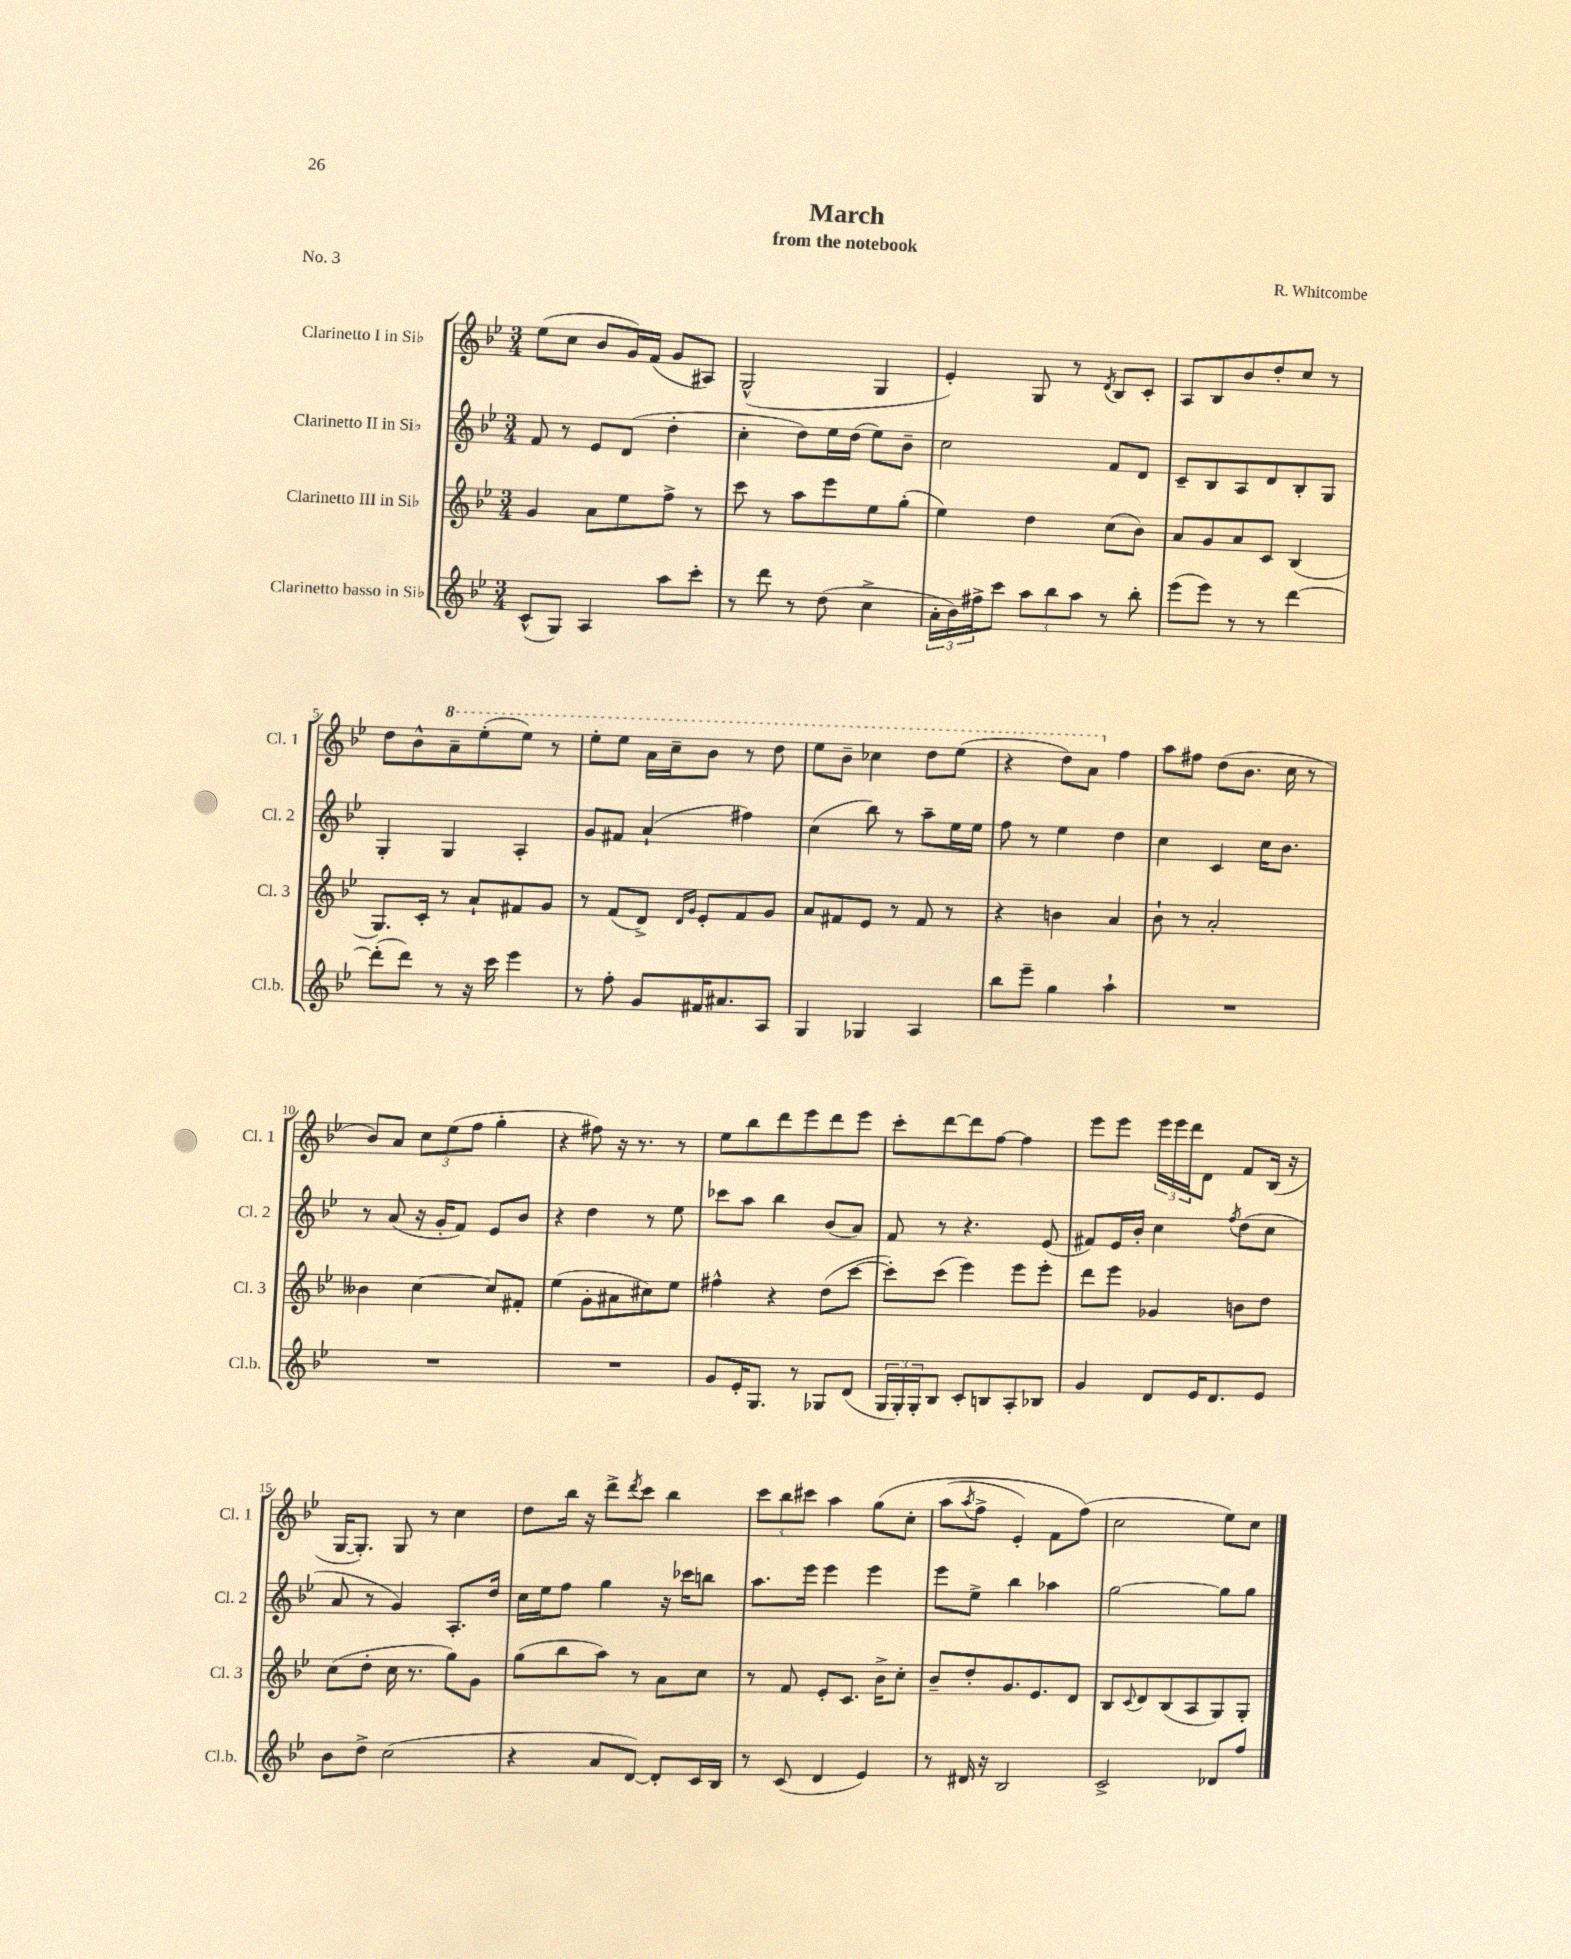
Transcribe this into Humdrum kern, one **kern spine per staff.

**kern	**kern	**kern	**kern
*staff4	*staff3	*staff2	*staff1
*clefG2	*clefG2	*clefG2	*clefG2
*k[b-e-]	*k[b-e-]	*k[b-e-]	*k[b-e-]
*M3/4	*M3/4	*M3/4	*M3/4
(8c^^	4g	8f	(8ee-
8G)	.	8r	8cc
4A	8a	8e-	8b-
.	8ee-	(8d	16g)
.	.	.	(16f
8aa	8ff^	4dd'	8g
8ccc'	8r	.	8A#)
=	=	=	=
8r	8ccc	4cc'	(2G^^
8ddd	8r	.	.
8r	8aa	8dd)	.
(8dd	8eee-	16ee-	.
.	.	(16dd	.
4cc^	8ee-	8ee-)	4G
.	(8gg'	8b-~	.
=	=	=	=
24a'	4ee-)	2cc	4e-')
24b-)	.	.	.
24ff#^	.	.	.
8ccc	.	.	.
12aa	4dd	.	8G
12bb-	.	.	.
.	.	.	8r
12aa	.	.	.
.	.	.	8qd
8r	(8cc	8f	8B-
8bb-'	8b-)	8d	8c'
=	=	=	=
(8eee-	8a	8c~	8A
8eee-)	8g	8B-	8B-
8r	8a	8A	8b-
8r	8c	8d	8dd'
[4ddd	(4B-	8B-'	8cc
.	.	8G	8r
=	=	=	=
(8ddd']	8.G)	4G'	8dd
8ddd)	.	.	8b-^^
.	16c'	.	.
8r	8r	4G	8aa~
16r	8a`	.	(8eee-'
16ccc	.	.	.
4eee-	8f#	4A'	8eee-)
.	8g	.	8r
=	=	=	=
8r	8r	8g	8eee-'
8ff'	(8f	8f#	8eee-
8g	8d^)	(4a`	16aa
.	.	.	16ccc~
.	16qqd	.	.
.	16qqg	.	.
16f#	8e-'	.	8bb-
8.a#	.	.	.
.	8f	4ff#)	8r
8A	8g	.	8ddd
=	=	=	=
4G	8a	(4cc	8eee-
.	8f#	.	8bb-~
4G-	8e-	8bb-)	4ccc-
.	8r	8r	.
4A	8f#	8aa~	8ddd
.	8r	16ee-	(8eee-
.	.	16ee-	.
=	=	=	=
8bb-	4r	8ff	4r
8eee-~	.	8r	.
4gg	4b	4ee-	8ddd)
.	.	.	8aa
4aa`	4a	4dd	4ff
=	=	=	=
2.r	8b-`	4cc	8aa
.	8r	.	8ff#
.	2a'	4c	(8dd
.	.	.	8.b-
.	.	16cc	.
.	.	8.b-	16cc
.	.	.	8r
=	=	=	=
2.r	4b--	8r	8b-)
.	.	(8a	8a
.	[4cc	16r	12cc
.	.	16g'	.
.	.	.	(12ee-
.	.	8f)	.
.	.	.	12ff
.	8cc]	8e-	4gg'
.	8f#'	8b-	.
=	=	=	=
2.r	(4ee-	4r	4r
.	8g'	4dd	8ff#)
.	8a#	.	16r
.	.	.	8.r
.	8cc#)	8r	.
.	8ee-	8ee-	8r
=	=	=	=
8g	4ff#^^	8ccc-	8ee-
16e-'	.	8aa	8bb-
8.G	.	.	.
.	4r	4bb-	8ddd
8r	.	.	8eee-
8G-	(8dd	(8b-	8ddd
(8d	[8ccc	8a)	8eee-
=	=	=	=
24G	8ccc'])	8f	8ccc'
24G')	.	.	.
24G'	.	.	.
8B-	(8ccc	8r	[8ddd
8c'	4eee-)	4.r	8ddd]
8B	.	.	[8ff
8A'	8eee-	.	4ff]
8B-	8eee-'	(8e-	.
=	=	=	=
4g	8ddd	8f#)	8eee-
.	8eee-	16e-	8eee-
.	.	16b-'	.
8d	4g-	4cc	24eee-
.	.	.	24eee-
.	.	.	24ddd
16e-	.	.	8d
8.d	.	.	.
.	.	8qff	.
.	8b	(8dd	8f
8e-	8dd	8cc	(16B-
.	.	.	16r
=	=	=	=
8b-	(8cc	8a	[16G
.	.	.	8.G'])
8dd^	8dd'	8r	.
(2cc	16cc	4g)	8G
.	8.r	.	.
.	.	.	8r
.	8gg)	8.A'	4cc
.	8g	.	.
.	.	16dd	.
=	=	=	=
4r	(8gg	16cc	8dd
.	.	16ee-	.
.	8bb-	8ff	16bb-
.	.	.	16r
8a	8aa)	4gg	8ddd^
.	.	.	8qddd
[8d)	8r	.	8ccc
8d']	8a	16r	4bb-
.	.	16ccc-	.
16c	8cc	8bb	.
16B-	.	.	.
=	=	=	=
8r	8r	8.aa	12ccc
.	.	.	12bb-
(8c	8f	.	.
.	.	.	12ccc#
.	.	16eee-	.
4d	8e-'	4eee-	4aa
.	8.c	.	.
4e-)	.	4eee-	&(8gg
.	16b-^	.	.
.	8cc'	.	8cc'
=	=	=	=
8r	8b-~	8eee-	(8aa
.	.	.	8qaa
16d#	8dd'	8ee-^	8ff^
16r	.	.	.
2B-	8.g	4bb-	4e-')
.	8.e-	.	.
.	.	4aa-	8f
.	8d	.	(8ff&)
=	=	=	=
2c^	8B-	[2gg	2cc
.	8qqc	.	.
.	8d	.	.
.	(8B-	.	.
.	8A	.	.
8d-	8G)	8gg]	8ee-)
8ff	8G'	8gg	8cc
==	==	==	==
*-	*-	*-	*-
